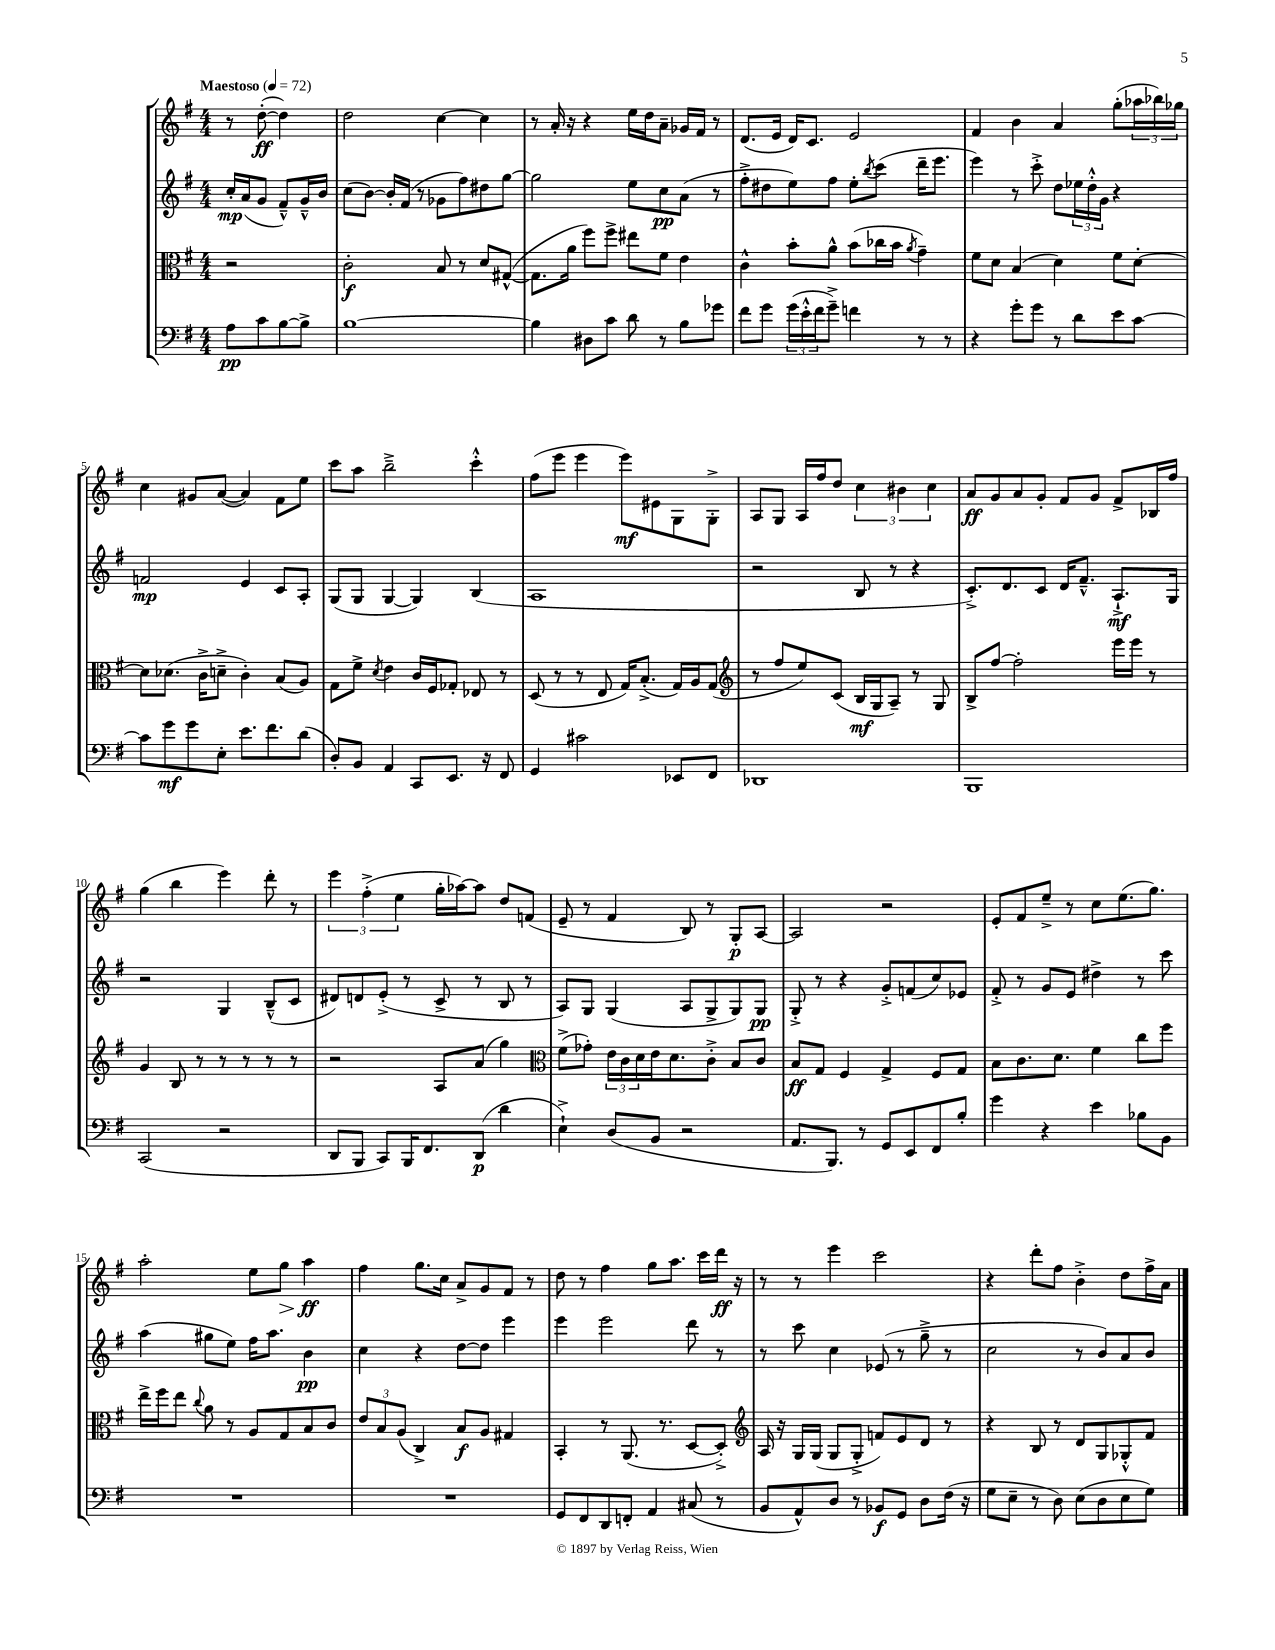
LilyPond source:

<<
\new StaffGroup <<
\new Staff = "s0" {
    \clef treble \key g \major \numericTimeSignature \time 4/4 \partial 2 \tempo "Maestoso" 4 = 72
    r8 d''8~-.\ff( d''4) |
    d''2 c''4~ c''4 |
    r8 a'16-. r16 r4 e''16 d''16 a'8-- ges'16 fis'16 r8 |
    d'8.( e'16 d'16) c'8. e'2 |
    fis'4 b'4 a'4 g''8-.( \tuplet 3/2 { aes''16 bes''16) ges''16 } |
    c''4 gis'8 a'8~( a'4) fis'8 e''8 |
    c'''8 a''8 b''2---> c'''4-.-^ |
    fis''8( e'''8 e'''4 e'''8\mf) eis'8 g8 g8-.-> |
    a8 g8 a16 fis''16 d''8 \tuplet 3/2 { c''4 bis'4 c''4 } |
    a'8\ff g'8 a'8 g'8-. fis'8 g'8 fis'8-> bes16 fis''16 |
    g''4( b''4 e'''4) d'''8-. r8 |
    \tuplet 3/2 { e'''4 fis''4-.->( e''4 } g''16-. aes''16~) aes''8 d''8 f'8( |
    e'8-- r8 fis'4 b8) r8 g8-.\p a8~ |
    a2 r2 |
    e'8-. fis'8 e''8---> r8 c''8 e''8.( g''8.) |
    a''2-. e''8 g''8\> a''4\ff\! |
    fis''4 g''8. c''16 a'8-> g'8 fis'8 r8 |
    d''8 r8 fis''4 g''8 a''8. c'''16 d'''16\ff r16 |
    r8 r8 e'''4 c'''2 |
    r4 d'''8-. fis''8 b'4-.-> d''8 fis''16-> a'16 \bar "|." |
}
\new Staff = "s1" {
    \clef treble \key g \major \numericTimeSignature \time 4/4 \partial 2
    c''16-.\mp a'16( g'8 fis'8---^) g'16---^ b'16 |
    c''8( b'8~) b'16-. fis'16( r8 ges'8 fis''8) dis''8 g''8~ |
    g''2 e''8 c''8\pp a'8( r8 |
    fis''8-.-> dis''8 e''8) fis''8 e''8-. \acciaccatura { b''8 } c'''8( d'''16-- e'''8. |
    e'''4) r8 c'''8-.-> d''8 \tuplet 3/2 { ees''16 d''16-.-^ g'16 } r4 |
    f'2\mp e'4 c'8 a8-. |
    g8( g8 g4~ g4) b4( |
    a1 |
    r2 b8 r8 r4 |
    c'8.-.->) d'8. c'8 d'16 fis'8.---^ a8.-!->\mf g16 |
    r2 g4 b8---^( c'8 |
    dis'8) d'8 e'8-.->( r8 c'8-> r8 b8 r8 |
    a8) g8 g4( a8 g8-> g8) g8\pp |
    g8-.-> r8 r4 g'8-.-> f'8( c''8) ees'8 |
    fis'8-.-> r8 g'8 e'8 dis''4-> r8 c'''8 |
    a''4( gis''8 e''8) fis''16 a''8. b'4\pp |
    c''4 r4 d''8~ d''8 e'''4 |
    e'''4 e'''2 d'''8 r8 |
    r8 c'''8 c''4 ees'8( r8 g''8---> r8 |
    c''2 r8 b'8) a'8 b'8 \bar "|." |
}
\new Staff = "s2" {
    \clef alto \key g \major \numericTimeSignature \time 4/4 \partial 2
    r2 |
    c'2-.\f b8 r8 d'8 gis8~-^( |
    gis8. a'16 fis''8) fis''8-> eis''8 fis'8 e'4 |
    c'4-^ b'8-. a'8-^ b'8( ces''16 b'16 \acciaccatura { a'8 } g'4--) |
    fis'8 d'8 b4( d'4) fis'8 d'8~-. |
    d'8 des'8.( c'16-> d'8---> c'4-.) b8( a8) |
    g8 fis'8-> \acciaccatura { d'8 } e'4 c'16 fis16 ges8-. ees8 r8 |
    d8( r8 r8 e8 g16) b8.-.->( g16) a16 g8( |
    \clef treble r8 fis''8 e''8) c'8( b16\mf g16 a8--) r8 g8 |
    b8-> fis''8~ fis''2-. e'''16 e'''16 r8 |
    g'4 b8 r8 r8 r8 r8 r8 |
    r2 a8 a'8( g''4) |
    \clef alto fis'8->( ges'8-.) \tuplet 3/2 { e'16 c'16 d'16 } e'16 d'8. c'8-.-> b8 c'8 |
    b8\ff g8 fis4 g4-> fis8 g8 |
    b8 c'8. d'8. fis'4 c''8 fis''8 |
    e''16-> fis''16 e''8 \appoggiatura { c''8 } a'8 r8 a8 g8 b8 c'8 |
    \tuplet 3/2 { e'8 b8 a8( } c4->) b8\f a8 gis4 |
    b,4-. r8 a,8.( r8. d8~ d8-.->) |
    \clef treble a16 r16 g16 g16( g8 g8-.-> f'8) e'8 d'8 r8 |
    r4 b8 r8 d'8 g8 ges8-.-^ fis'8 \bar "|." |
}
\new Staff = "s3" {
    \clef bass \key g \major \numericTimeSignature \time 4/4 \partial 2
    a8\pp c'8 b8~ b8-> |
    b1~ |
    b4 dis8 c'8 d'8 r8 b8 ges'8 |
    fis'8 g'8 \tuplet 3/2 { g'16( e'16-.-^ fis'16 } g'8--->) f'4 r8 r8 |
    r4 g'8-. g'8 r8 d'8 e'8 c'8~ |
    c'8 g'8\mf g'8 e8-. e'8. fis'8. d'8( |
    d8-.) b,8 a,4 c,8 e,8. r16 fis,8 |
    g,4 cis'2 ees,8 fis,8 |
    des,1 |
    b,,1 |
    c,2( r2 |
    d,8 b,,8 c,8) b,,16 fis,8. d,8\p( d'4 |
    e4-!->) d8( b,8 r2 |
    a,8. b,,8.) r8 g,8 e,8 fis,8 b8-. |
    g'4 r4 e'4 bes8 b,8 |
    R1 |
    R1 |
    g,8 fis,8 d,8 f,8-. a,4 cis8( r8 |
    b,8 a,8-^) d8 r8 bes,8\f g,8 d8 fis16( r16 |
    g8 e8-- r8 d8) e8( d8 e8 g8) \bar "|." |
}
>>
>>
